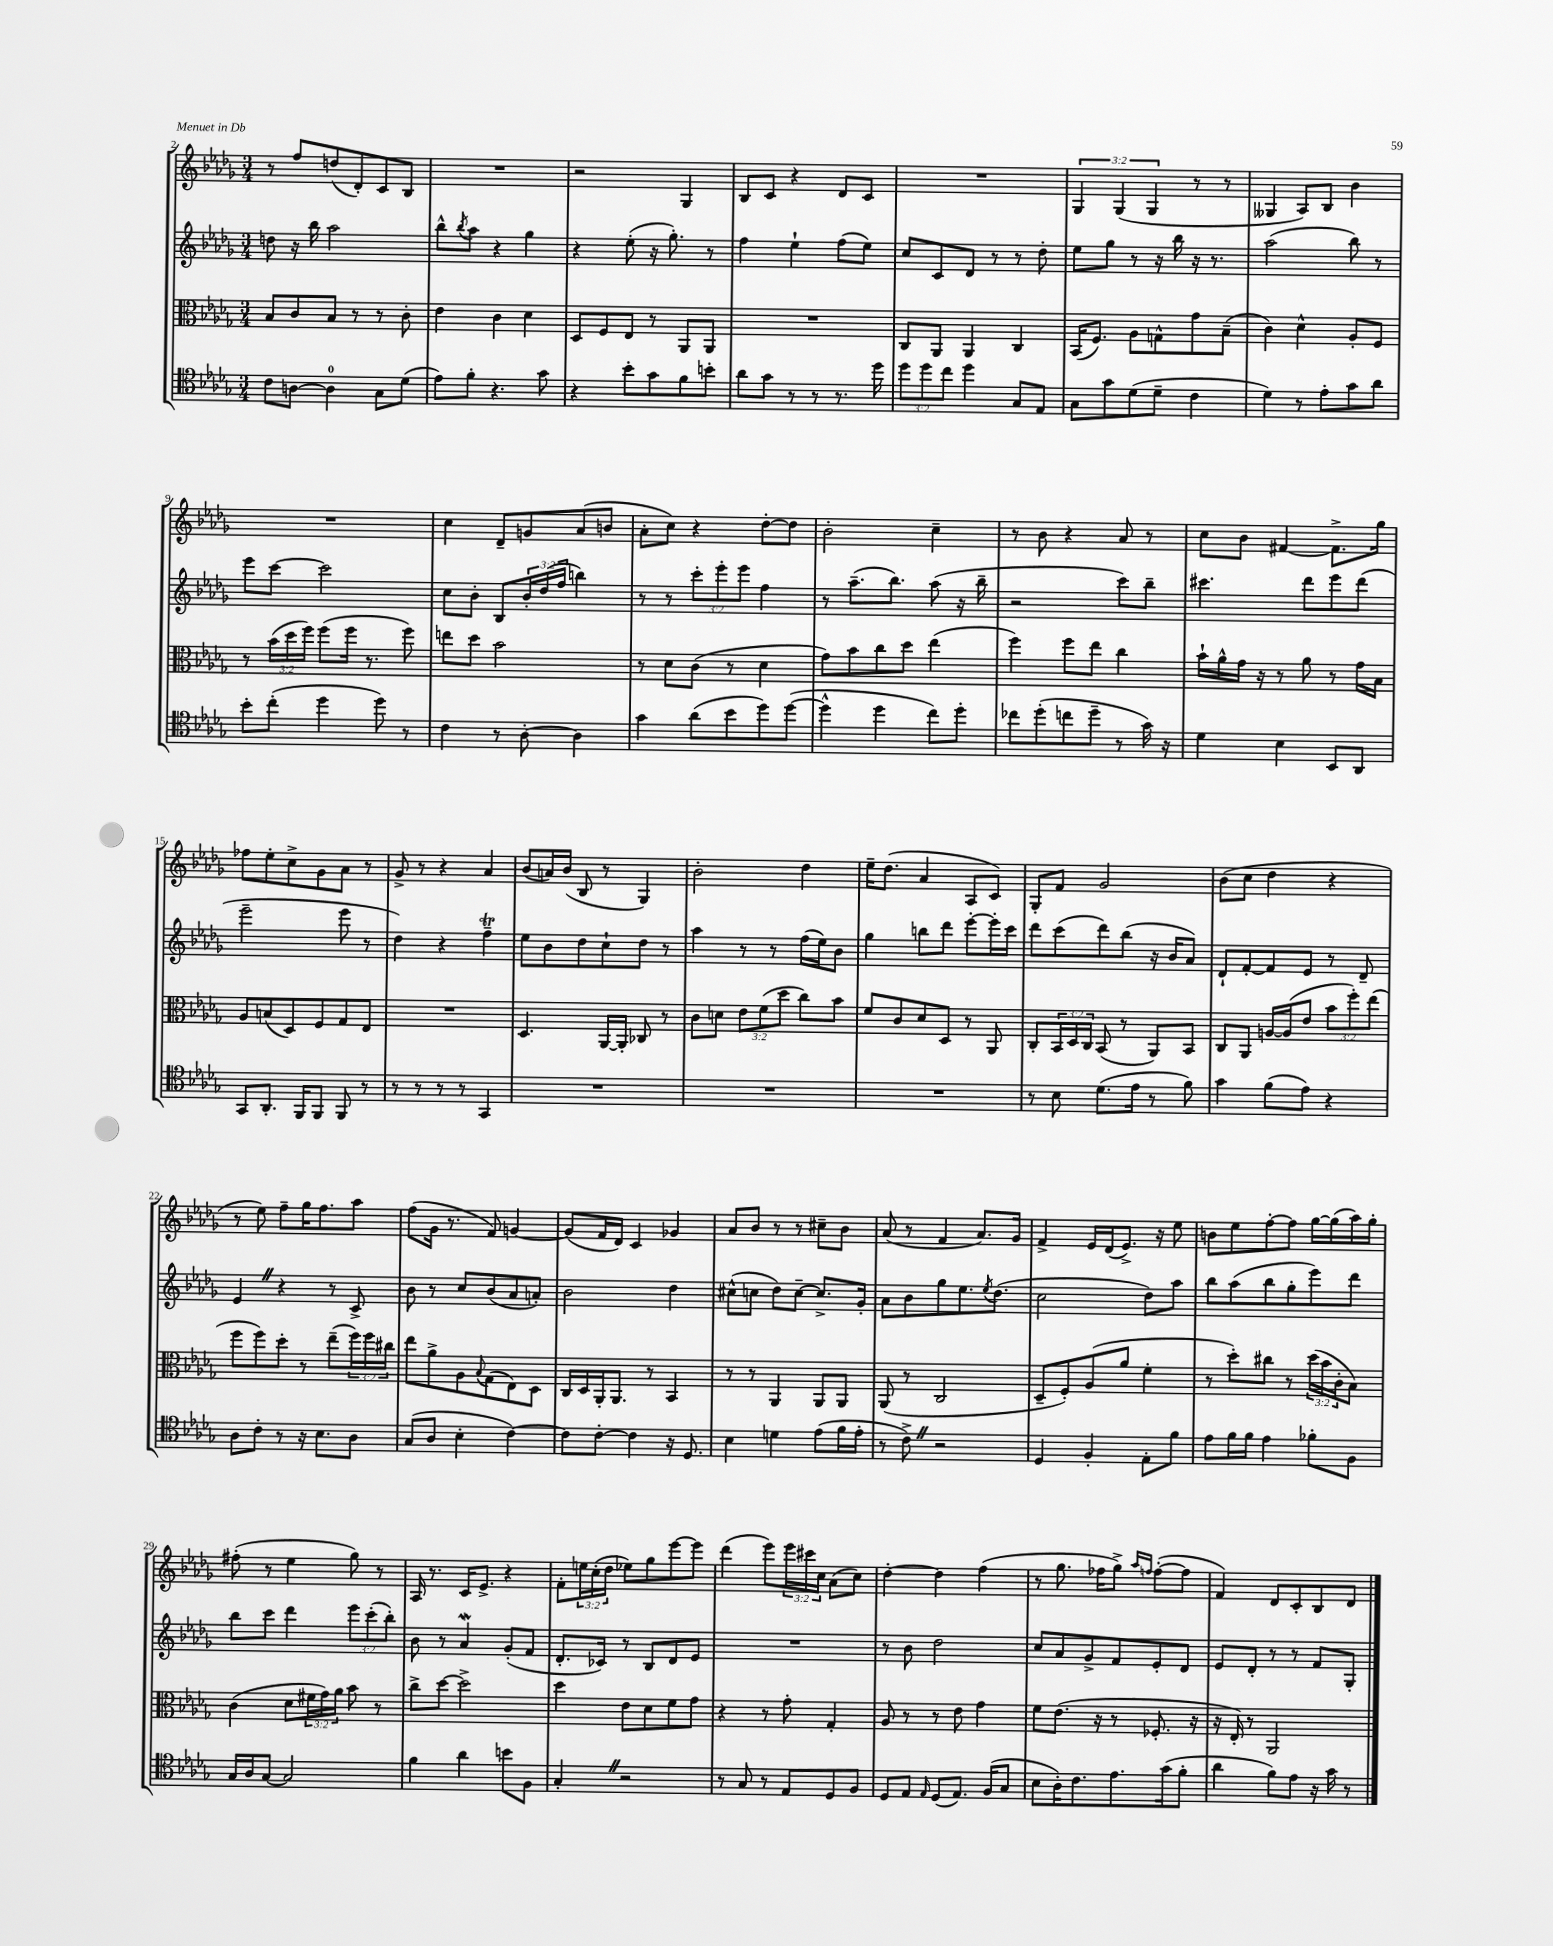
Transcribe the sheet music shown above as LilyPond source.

<<
\new StaffGroup <<
\new Staff = "s0" {
    \clef treble \key des \major \numericTimeSignature \time 3/4 \override Staff.TupletNumber.text = #tuplet-number::calc-fraction-text
    r8 f''8 d''8( des'8-.) c'8 bes8 |
    R2. |
    r2 ges4 |
    bes8 c'8 r4 des'8 c'8 |
    R2. |
    \tuplet 3/2 { ges4 ges4( ges4 } r8 r8 |
    geses4 aes8) bes8 bes'4 |
    R2. |
    c''4 des'8-- g'8 aes'8( b'8 |
    aes'8-. c''8) r4 des''8~-. des''8 |
    bes'2-. c''4-- |
    r8 bes'8 r4 aes'8 r8 |
    c''8 bes'8 fis'4~ fis'8.-> ges''16 |
    fes''8 ees''8-. c''8-> ges'8 aes'8 r8 |
    ges'8-> r8 r4 aes'4 |
    bes'8( a'16) bes'16( bes8 r8 ges4) |
    bes'2-. des''4 |
    ees''16-- des''8.( aes'4 aes8 c'8) |
    ges8-. f'8 ges'2 |
    bes'8( c''8 des''4 r4 |
    r8 ees''8) f''8-- ges''16 f''8. aes''8 |
    f''8( ges'16 r8. f'8) g'4~ |
    g'8( f'16 des'16) c'4 ges'4 |
    aes'8 bes'8 r8 r8 cis''8-- bes'8 |
    aes'8( r8 f'4 aes'8.) ges'16 |
    f'4-> ees'16 des'16( ees'8.->) r16 ees''8 |
    b'8 ees''8 f''8~-. f''8 ges''16~ ges''16( aes''16) ges''16-. |
    fis''8-.( r8 ees''4 ges''8) r8 |
    aes16 r8. c'16 ees'8.-> r4 |
    f'8-. \tuplet 3/2 { e''16 c''16-.( des''16 } ees''8) ges''8 ees'''8~ ees'''8 |
    des'''4( ees'''8) \tuplet 3/2 { ees'''16 cis'''16 c''16 } aes'8( c''8) |
    des''4~-. des''4 f''4( |
    r8 ges''8. fes''16 ges''8->) \grace { aes''16 f''16 } f''8~-.( f''8 |
    f'4) des'8 c'8-. bes8 des'8 \bar "|." |
}
\new Staff = "s1" {
    \clef treble \key des \major \numericTimeSignature \time 3/4 \override Staff.TupletNumber.text = #tuplet-number::calc-fraction-text
    d''8 r16 bes''16 aes''2 |
    bes''8-^ \acciaccatura { bes''8 } aes''8 r4 ges''4 |
    r4 ees''8-.( r16 ges''8.-.) r8 |
    f''4 ees''4-! f''8( ees''8) |
    c''8 c'8 des'8 r8 r8 des''8-. |
    ees''8 ges''8 r8 r16 bes''16 r16 r8. |
    aes''2( bes''8) r8 |
    ees'''8 c'''8~ c'''2 |
    c''8 bes'8-. bes8 \tuplet 3/2 { bes'16-. des''16( f''16 } b''4) |
    r8 r8 \tuplet 3/2 { c'''8-. ees'''8-. ees'''8 } f''4 |
    r8 aes''8.--( bes''8.) aes''8( r16 bes''16-- |
    r2 c'''8) bes''8-- |
    cis'''4. des'''8 ees'''8 des'''8( |
    ees'''2-- ees'''8 r8 |
    des''4) r4 f''4--\trill |
    ees''8 bes'8 des''8 c''8-! des''8 r8 |
    aes''4 r8 r8 f''16( ees''16) bes'8 |
    ges''4 b''8 des'''8 ees'''8~-. ees'''16-. c'''16 |
    des'''8 c'''8( des'''8) bes''8( r16 bes'16 aes'8) |
    des'8-! f'8~-. f'8 ees'8 r8 des'8-- |
    ees'4 \once \override BreathingSign.text = \markup { \musicglyph "scripts.caesura.straight" } \breathe r4 r8 c'8-> |
    bes'8 r8 c''8 bes'8( aes'8 a'8-.) |
    bes'2 des''4 |
    cis''8-^( c''8 des''8) c''8~-- c''8.-> ges'16-. |
    aes'8 bes'8 ges''8 ees''8. \acciaccatura { ees''8 } des''8.( |
    c''2 des''8) aes''8 |
    bes''8 aes''8( bes''8 ges''8-. ees'''8) des'''8 |
    bes''8 c'''8 des'''4 \tuplet 3/2 { ees'''8 c'''8-.( bes''8-.) } |
    bes'8 r8 aes'4\mordent ges'8-.( f'8 |
    des'8.-. ces'16) r8 bes8 des'8 ees'8 |
    R2. |
    r8 bes'8 des''2 |
    c''8 aes'8 ges'8-> f'8 ees'8-. des'8 |
    ees'8 des'8-. r8 r8 f'8 ges8-. \bar "|." |
}
\new Staff = "s2" {
    \clef alto \key des \major \numericTimeSignature \time 3/4 \override Staff.TupletNumber.text = #tuplet-number::calc-fraction-text
    bes8 c'8 bes8 r8 r8 c'8-. |
    ees'4 c'4 des'4 |
    des8 f8 ees8 r8 aes,8 aes,8 |
    R2. |
    c8 aes,8 aes,4 c4 |
    bes,16( f8.) aes8 g8-^ ges'8 bes8--( |
    c'4) des'4-^ aes8-. f8 |
    r8 \tuplet 3/2 { bes'16( des''16 f''16) } f''8( f''16 r8. f''8) |
    e''8 des''8 bes'2 |
    r8 des'8 c'8( r8 des'4 |
    ges'8) bes'8 c''8 des''8 ees''4( |
    f''4) f''8 ees''8 c''4 |
    bes'16-! aes'16-^ ges'16 r16 r8 aes'8 r8 ges'16 bes16 |
    aes8 b8( des8) f8 ges8 ees8 |
    R2. |
    des4. aes,16~ aes,16-. ces8 r8 |
    c'8 d'8 \tuplet 3/2 { ees'8 f'8( des''8 } c''8) bes'8 |
    f'8 c'8 des'8 des8 r8 aes,8 |
    c8-. \tuplet 3/2 { bes,16 des16 c16 } bes,8( r8 aes,8) bes,8 |
    c8 aes,8 a16~ a16( ees'8 \tuplet 3/2 { bes'8 f''8-.) ees''8( } |
    f''8 f''8) des''8-. r8 ees''8--( \tuplet 3/2 { f''16) f''16 cis''16 } |
    ees''8 aes'8-> aes8 \appoggiatura { bes8 } ges8( ees8) des8 |
    c16 des16 aes,16-. aes,8. r8 bes,4 |
    r8 r8 aes,4 aes,8 aes,8 |
    aes,8( r8 c2 |
    des8-- f8-.) aes8( aes'8 f'4-. |
    r8 des''8-.) cis''8 r8 \tuplet 3/2 { des''16( bes'16 c'16-. } bes8) |
    c'4( des'8 \tuplet 3/2 { fis'16 ges'16) aes'16 } bes'8 r8 |
    c''8-> des''8~ des''2-> |
    des''4 ees'8 des'8 f'8 ges'8 |
    r4 r8 ges'8-. ges4-. |
    aes8 r8 r8 ees'8 ges'4 |
    f'8 ees'8.( r16 r8 fes8.-. r16 |
    r16 ees16-.) r8 aes,2 \bar "|." |
}
\new Staff = "s3" {
    \clef tenor \key des \major \numericTimeSignature \time 3/4 \override Staff.TupletNumber.text = #tuplet-number::calc-fraction-text
    c'8 a8~ a4-0 ges8 des'8( |
    ees'8) f'8-. r4. ges'8 |
    r4 bes'8-. ges'8 f'8 b'8-. |
    aes'8 ges'8 r8 r8 r8. des''16 |
    \tuplet 3/2 { des''8 des''8 c''8 } des''4 ges8 ees8 |
    ges8 ges'8 des'8( des'8-- c'4 |
    des'4) r8 ees'8-. ges'8 aes'8 |
    bes'8-. c''8-.( des''4 des''8) r8 |
    c'4 r8 aes8~-. aes4 |
    ges'4 aes'8( bes'8 des''8) des''8~( |
    des''4-^ des''4 c''8) des''8-. |
    ces''8 des''8-.( c''8 des''8-- r8 ges'16) r16 |
    des'4 bes4 bes,8 aes,8 |
    ges,8 aes,8.-. f,16 f,8 f,8 r8 |
    r8 r8 r8 r8 ges,4 |
    R2. |
    R2. |
    R2. |
    r8 bes8 des'8.( ees'16 r8 f'8) |
    ges'4 f'8( ees'8) r4 |
    aes8 c'8-. r8 r16 bes8. aes8 |
    ges8( aes8 bes4-. c'4~) |
    c'8 c'8~-. c'4 r16 des8. |
    bes4 d'4 ees'8( f'16 ees'16-. |
    r8 c'8->) \once \override BreathingSign.text = \markup { \musicglyph "scripts.caesura.straight" } \breathe r2 |
    des4 f4-. ees8-. f'8 |
    ees'8 f'16 f'16 ees'4 fes'8-. f8 |
    ges16 aes16 ges8~ ges2 |
    f'4 aes'4 b'8 f8 |
    ges4-. \once \override BreathingSign.text = \markup { \musicglyph "scripts.caesura.straight" } \breathe r2 |
    r8 ges8 r8 ees8 des8 f8 |
    des8 ees8 \grace { ees16 } des8( ees8.) f16( ges8 |
    bes8 aes16-.) c'8. ees'8. ges'16( f'8-. |
    aes'4 f'8) ees'8 r16 ges'16 r8 \bar "|." |
}
>>
>>
\layout { \context { \Score currentBarNumber = #2 } }
